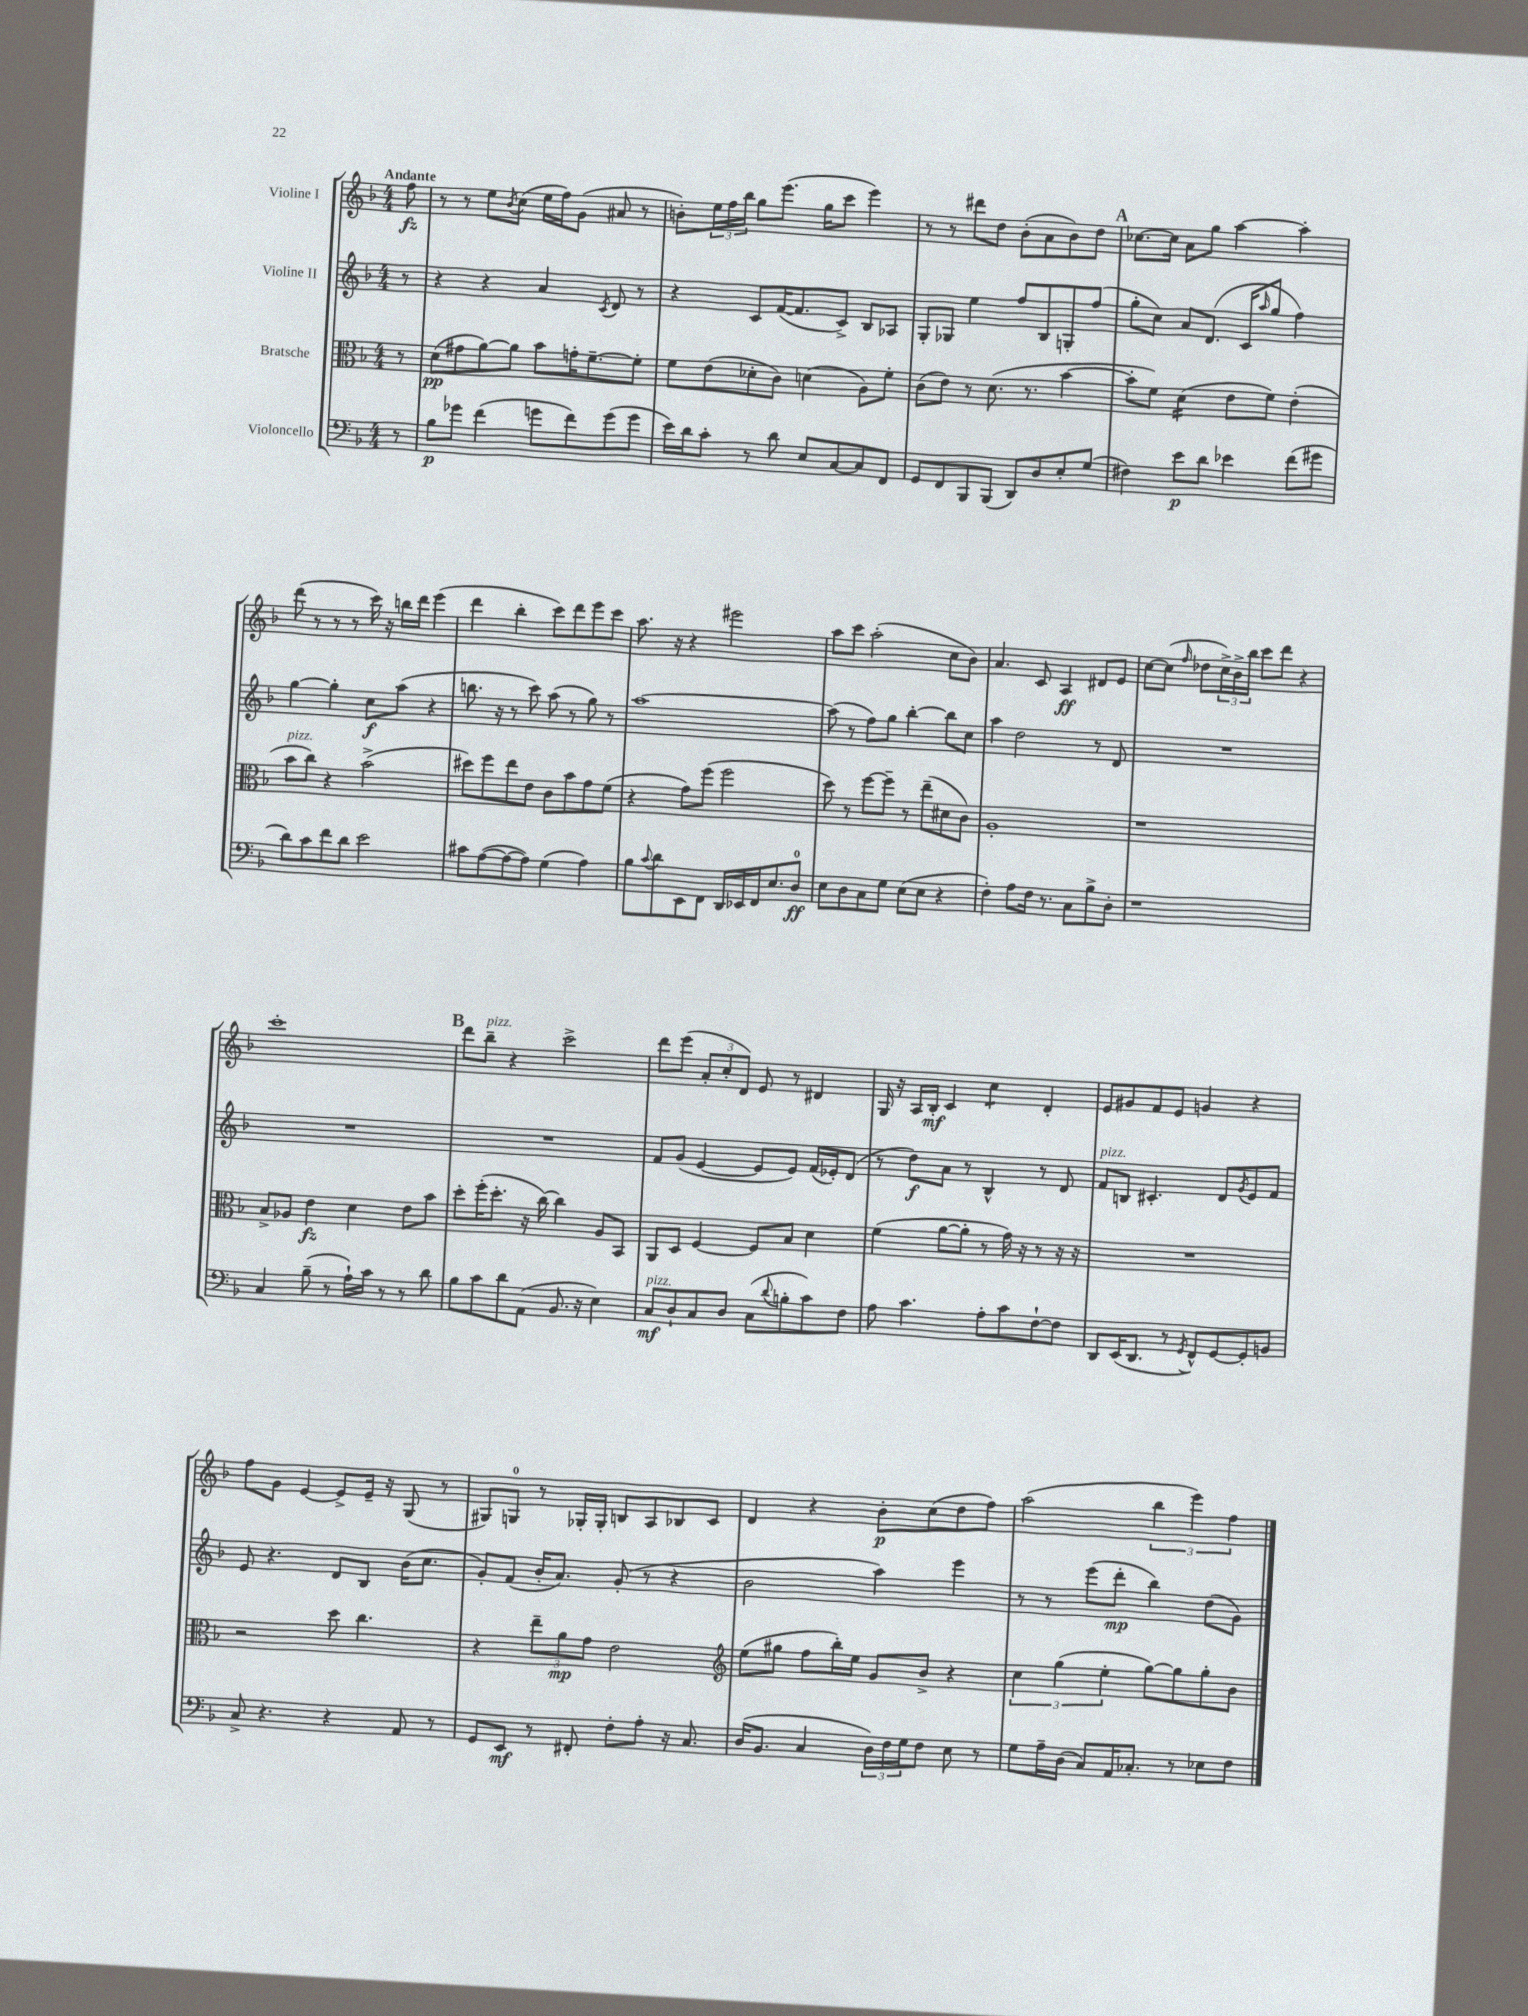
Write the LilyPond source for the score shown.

<<
\new StaffGroup <<
\new Staff = "s0" \with { instrumentName = "Violine I" } {
    \clef treble \key f \major \numericTimeSignature \time 4/4 \partial 8 \tempo "Andante"
    f''8\fz |
    r8 r8 e''8 \acciaccatura { bes'8 } c''8( e''16 f''16) g'8( ais'8 r8 |
    b'8-.) \tuplet 3/2 { e''16 f''16 bes''16 } g''8 e'''8.( g''16 c'''8 e'''4) |
    r8 r8 dis'''8 d''8 bes'8-.( a'8 bes'8) d''8 |
    \mark \markup { \bold "A" } ces''8.~ ces''16 a'8 g''8 a''4~ a''4-. |
    d'''8( r8 r8 r8 c'''16) r16 b''16 d'''16 e'''4( |
    d'''4 bes''4-. c'''8) d'''8 e'''8 c'''8 |
    a''8. r16 r4 eis'''2 |
    a''8 c'''8 a''2-.( c''8 bes'8) |
    a'4. c'8 a4\ff dis'8 e'8 |
    c''8~ c''8( \grace { f''16 } des''8 \tuplet 3/2 { c''16->) bes'16-> bes''16 } c'''8 d'''8 r4 |
    c'''1-. |
    \mark \markup { \bold "B" } d'''8 bes''8--^\markup { \italic "pizz." } r4 c'''2-> |
    d'''8 e'''8( \tuplet 3/2 { a'8-. c''8-. d'8) } e'8 r8 dis'4 |
    g16 r16 a16 bes16-.\mf c'4 c''4:8 d'4-. |
    e'8 gis'8 f'8 e'8 g'4 r4 |
    f''8 g'8 e'4~ e'8-> e'16-- r16 g8( r8 |
    gis8) g8-0 r8 ges16-. ges16-. b8 a8 bes8 c'8 |
    d'4 r4 bes'8-.\p c''8( d''8 f''8) |
    a''2( \tuplet 3/2 { bes''4 e'''4) f''4 } \bar "|." |
}
\new Staff = "s1" \with { instrumentName = "Violine II" } {
    \clef treble \key f \major \numericTimeSignature \time 4/4 \partial 8
    r8 |
    r4 r4 a'4 \acciaccatura { c'8 } d'8 r8 |
    r4 c'8 f'16~( f'8. c'8->) bes8 aes8 |
    g8-. ges8 e''4 f''8 bes8 g8-. f''8( |
    \mark \markup { \bold "A" } g''8-. c''8) a'8 d'8.( c'16 \grace { a''16 } g''8 f''4) |
    g''4~ g''4-. c''8\f a''8( r4 |
    b''8. r16 r8 c'''8) a''8( r8 g''8) r8 |
    a''1~ |
    a''8( r8 f''8) g''8 bes''4~-. bes''8 c''8 |
    a''4 d''2 r8 d'8 |
    R1 |
    R1 |
    \mark \markup { \bold "B" } R1 |
    f'8 g'8( e'4~ e'8 e'8) f'16( ees'16-.) d'8( |
    r8 d''8\f) a'8 r8 bes4-^ r8 d'8 |
    f'8^\markup { \italic "pizz." } b8 cis'4.-. d'8 \acciaccatura { g'8 } e'8 f'8 |
    e'8 r4. d'8 bes8 bes'16( c''8. |
    g'8-.) f'8( bes'16-. a'8.) g'8-.( r8 r4 |
    bes'2 a''4) e'''4 |
    r8 r8 e'''8( d'''8-.\mp bes''4) d''8( g'8) \bar "|." |
}
\new Staff = "s2" \with { instrumentName = "Bratsche" } {
    \clef alto \key f \major \numericTimeSignature \time 4/4 \partial 8
    r8 |
    d'8\pp( gis'8 a'8~) a'8 bes'8 g'16-. f'8.~-- f'8-. |
    f'8 e'8( des'8-. c'8) d'4( a8) f'8-. |
    c'8( e'8) r8 d'8.( r8. bes'4~ |
    \mark \markup { \bold "A" } bes'8-. f'8) d'4:16( e'8 f'8) e'4-.( |
    bes'8^\markup { \italic "pizz." } c''8) r4 bes'2->( |
    dis''8) f''8 e''8 e'8 c'8 bes'8 g'8 f'8( |
    r4 g'8) f''8( f''2 |
    d''8) r8 f''8~ f''8-- r8 e''8--( dis'8 c'8) |
    a1-. |
    r1 |
    bes8-> aes8 e'4\fz d'4 e'8 bes'8 |
    \mark \markup { \bold "B" } d''8-. f''16-.( d''8.-. r16 c''16~) c''4 a8 bes,8 |
    a,8 d8 f4~ f8 bes8 d'4 |
    f'4( a'8~ a'8-. r8 g'16) r16 r8 r16 r16 |
    R1 |
    r2 d''8 c''4. |
    r4 \tuplet 3/2 { e''8-- a'8\mp g'8 } e'2 |
    \clef treble e''8( gis''8 f''8 bes''16-.) e''16 g'8 bes'8-> r4 |
    \tuplet 3/2 { c''4 g''4( e''4-. } g''8~) g''8 g''8-. bes'8 \bar "|." |
}
\new Staff = "s3" \with { instrumentName = "Violoncello" } {
    \clef bass \key f \major \numericTimeSignature \time 4/4 \partial 8
    r8 |
    bes8\p ges'8 f'4( g'8 f'8) g'8( g'8 |
    e'16) d'16 c'8-. r8 d'8 e8 c8~ c8 f,8 |
    g,8 f,8 bes,,8 bes,,8( d,8) d8 e8-. g8( |
    \mark \markup { \bold "A" } fis4) e'8\p d'8 ees'4 f'8( gis'8 |
    d'8) c'8 f'8 d'8 e'2 |
    cis'8 a8~( a8~ a8) g4( a4) |
    bes8 \appoggiatura { c'8 } d'8 e,8 f,8 d,16 ees,16 f,16 e8. d8-0\ff |
    e8 d8 c8 g8 e8( e8 r4 |
    f4-.) a8 f16 r8. c8 bes8-> d8-. |
    r1 |
    c4 bes8--( r8 a16-!) c'16 r8 r8 d'8 |
    \mark \markup { \bold "B" } bes8 c'8 d'8 a,8( bes,8. r16 e4) |
    c8\mf^\markup { \italic "pizz." } d8-! c8 d8 c8( \appoggiatura { d'8 } b8-. c'8) f8 |
    a8 c'4. a8-. c'8 f8~-! f8 |
    d,8 e,16( d,8. r8 \acciaccatura { g,8 } f,8-^) g,8~ g,8-. b,8 |
    c8-> r4. r4 a,8 r8 |
    g,8 e,8\mf r8 fis,8-. f8-. a8-. r16 c8. |
    d16( bes,8. c4 \tuplet 3/2 { d16) f16 g16 } f8 e8 r8 |
    g8 a16-- d16( c8) a,16 ces8.-. r8 ees8 f8 \bar "|." |
}
>>
>>
\layout { \context { \Score \remove "Bar_number_engraver" } }
